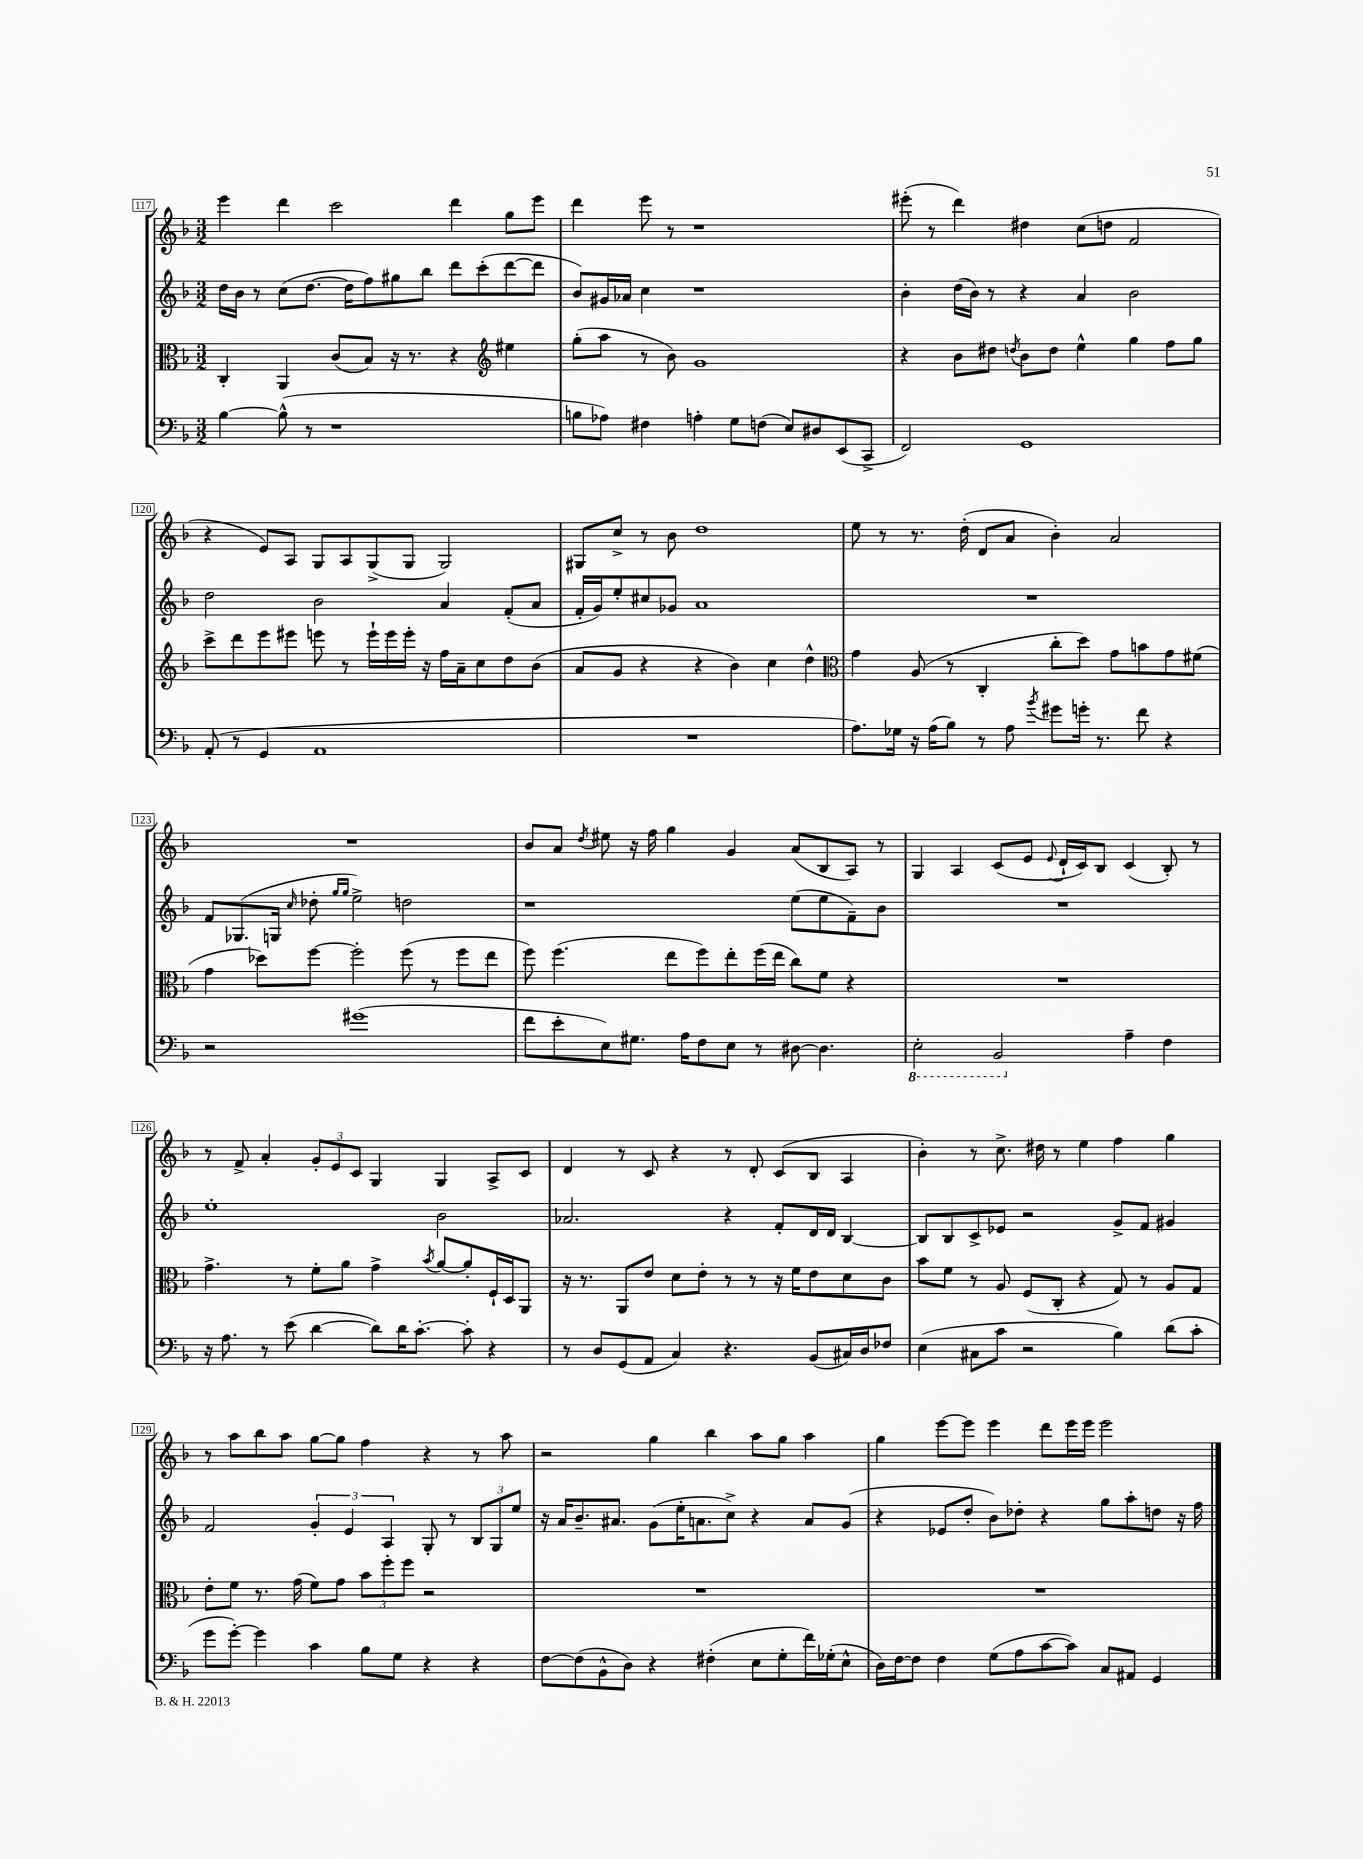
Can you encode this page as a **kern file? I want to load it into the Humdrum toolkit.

**kern	**kern	**kern	**kern
*part4	*part3	*part2	*part1
*staff4	*staff3	*staff2	*staff1
*clefF4	*clefC3	*clefG2	*clefG2
*k[b-]	*k[b-]	*k[b-]	*k[b-]
*M3/2	*M3/2	*M3/2	*M3/2
=117	=117	=117	=117
[4B-\	4C'/	16dd\LL	4eee\
.	.	16b-\JJ	.
.	.	8r	.
(8B-^^\]	4AA/	(8cc\L	4ddd\
8r	.	[8.dd\J	.
1r	(8c/L	.	2ccc\
.	.	16dd\KL]	.
.	8B-/J)	8ff\)	.
.	16r	8gg#X\	.
.	8.r	.	.
.	.	8bb-\J	.
.	4r	8ddd\L	4ddd\
.	.	(8ccc'\	.
*	*clefG2	*	*
.	4ee#X\	[8ddd\	8gg\L
.	.	8ddd\J]	8eee\J
=118	=118	=118	=118
8Bn\L	(8gg'\L	8b-/L)	4ddd\
8A-X\J)	8aa\J	16g#X/L	.
.	.	16a-X/JJ	.
4F#X\	8r	4cc\	8eee\
.	8b-\)	.	8r
4An'\	1g	1r	1r
8G\L	.	.	.
(8Fn\J	.	.	.
8E/L)	.	.	.
8D#X/	.	.	.
(8EE/	.	.	.
8CC^/J	.	.	.
=119	=119	=119	=119
2FF/)	4r	4b-'\	(8eee#X'\
.	.	.	8r
.	8b-\L	(16dd\LL	4ddd\)
.	.	16b-\JJ)	.
.	8dd#X\J	8r	.
.	8qddn/	.	.
1GG	8b-\L	4r	4dd#X\
.	8dd\J	.	.
.	4ee^^\	4a/	(8cc\L
.	.	.	8ddn\J
.	4gg\	2b-\	2f/
.	8ff\L	.	.
.	8gg\J	.	.
!!LO:LB:g=z
=120	=120	=120	=120
(8AA'/	8ccc^\L	2dd\	4r
8r	8ddd\	.	.
4GG/	8eee\	.	8e/L)
.	8eee#X\J	.	8A/J
1AA	8eeen\	2b-\	8G/L
.	8r	.	8A/
.	16eee`\LL	.	(8G^/
.	16eee\	.	.
.	16eee'\JJ	.	8G/J
.	16r	.	.
.	16ff\LL	4a/	2G/)
.	16a~\J	.	.
.	8cc\	.	.
.	8dd\	(8f'/L	.
.	(8b-\J	8a/J	.
=121	=121	=121	=121
1.r	8a/L	16f'/LL	8G#X/L
.	.	16g/J)	.
.	8g/J	8ee'/	8cc^/J
.	4r	8cc#X/	8r
.	.	8g-X/J	8b-\
.	4r	1a	1dd
.	4b-\)	.	.
.	4cc\	.	.
.	4dd^^\	.	.
=122	=122	=122	=122
*	*clefC3	*	*
8.A\L)	4g\	1.r	8ee\
.	.	.	8r
16G-X\Jk	.	.	.
16r	(8A/	.	8.r
(16A\KL	.	.	.
8B-\J)	8r	.	.
.	.	.	(16dd'\
8r	4C'/	.	8d/L
8A\	.	.	8a/J
8qb-/	.	.	.
8g#X\L	8cc'\L	.	4b-'\)
16gn'\Jk	8dd\J)	.	.
8.r	.	.	.
.	8g\L	.	2a/
8f\	8bn\	.	.
4r	8g\	.	.
.	(8f#X\J	.	.
!!LO:LB:g=z
=123	=123	=123	=123
2r	4g\	8f/L	1.r
.	.	(8.G-X/	.
.	8dd-X\L)	.	.
.	.	16Gn/Jk	.
.	.	16qqcc/	.
.	[8ff\J	8dd-X'\	.
.	.	16qqgg/LL	.
.	.	16qqgg/JJ	.
(1g#X	2ff'\]	2ee^\)	.
.	(8ff\	2ddn\	.
.	8r	.	.
.	8ff\L	.	.
.	8ee\J	.	.
=124	=124	=124	=124
8f\L	8ff\)	1r	8b-/L
8e'\	(4.ff\	.	8a/J
.	.	.	8qdd/
8E\)	.	.	8ee#X\
8.G#X\J	.	.	16r
.	.	.	16ff\
.	8ee\L	.	4gg\
16A\KL	.	.	.
8F\	8ff\)	.	.
8E\J	8ee'\	.	4g/
8r	(16ff\L	.	.
.	16ee\JJ	.	.
[8D#X\	8cc\L)	(8ee\L	(8a/L
4.D#\]	8f\J	8ee\	8B-/
.	4r	8f~\)	8A/J)
.	.	8b-\J	8r
=125	=125	=125	=125
*8ba	*	*	*
2EE'\	1.r	1.r	4G/
.	.	.	4A/
2BBB-/	.	.	(8c/L
.	.	.	8e/J
.	.	.	8qqe/
.	.	.	16d`/LL
.	.	.	16c/J)
.	.	.	8B-/J
*X8ba	*	*	*
4A~\	.	.	(4c/
4F\	.	.	8B-'/)
.	.	.	8r
!!LO:LB:g=z
=126	=126	=126	=126
16r	4.g^\	1ee'	8r
8.A\	.	.	.
.	.	.	8f^/
8r	.	.	4a'/
(8e\	8r	.	.
[4d\	8f'\L	.	12g'/L
.	.	.	12e/
.	8a\J	.	.
.	.	.	12c/J
8d\L])	4g^\	.	4G/
16d\K	.	.	.
[8.c'\J	.	.	.
.	8qb-/	.	.
.	[8a/L	2b-\	4G/
8c'\]	8a'/]	.	.
4r	16F`/L	.	8A^/L
.	16D/J	.	.
.	8AA/J	.	8c/J
=127	=127	=127	=127
8r	16r	2.a-X/	4d/
.	8.r	.	.
8D/L	.	.	.
(8GG/	8AA/L	.	8r
8AA/J	8e/J	.	8c/
4C/)	8d\L	.	4r
.	8e'\J	.	.
4.r	8r	4r	8r
.	8r	.	8d'/
.	16r	8f'/L	(8c/L
.	16f\KL	.	.
(8BB-/L	8e\	16d/L	8B-/J
.	.	16d/JJ	.
16C#X/L)	8d\	[4B-/	4A/
16D/J	.	.	.
8F-X/J	8c\J	.	.
=128	=128	=128	=128
(4E\	8b-\L	8B-/L]	4b-'\)
.	8f\J	8B-/	.
8C#X\L	8r	8c^/	8r
8c\J	8A/	8e-X/J	8.cc^\
2r	(8F/L	2r	.
.	.	.	16dd#X\
.	8C'/J	.	8r
.	4r	.	4ee\
4B-\)	8G/)	8g^/L	4ff\
.	8r	8f/J	.
(8d\L	8A/L	4g#X/	4gg\
8c'\J	8G/J	.	.
!!LO:LB:g=z
=129	=129	=129	=129
8g\L	8e'\L	2f/	8r
[8g'\J)	8f\J	.	8aa\L
4g\]	8.r	.	8bb-\
.	.	.	8aa\J
.	(16g\	.	.
4c\	8f\L)	6g'/	[8gg\L
.	8g\J	.	8gg\J]
.	.	6e/	.
8B-\L	12b-\L	.	4ff\
.	12ff'\	6A/	.
8G\J	.	.	.
.	12ff\J	.	.
4r	2r	8G'/	4r
.	.	8r	.
4r	.	12B-/L	8r
.	.	12G/	.
.	.	.	8aa\
.	.	12ee/J	.
=130	=130	=130	=130
[8F\L	1.r	16r	2r
.	.	16a/KL	.
(8F\]	.	8.b-~/	.
8BB-^^\	.	.	.
.	.	8.a#X/J	.
8D\J)	.	.	.
4r	.	(8g\L	4gg\
.	.	16ee'\K	.
.	.	8.an\	.
(4F#X'\	.	.	4bb-\
.	.	8cc^\J)	.
8E\L	.	4r	8aa\L
8G'\	.	.	8gg\J
16f\L)	.	8a/L	4aa\
(16G-X'\J	.	.	.
8E^^\J	.	(8g/J	.
=131	=131	=131	=131
16D\LL)	1.r	4r	4gg\
[16F\J	.	.	.
8F\J]	.	.	.
4F\	.	8e-X/L	[8eee\L
.	.	8dd'/J	8eee\J]
(8G\L	.	8b-\L)	4eee\
8A\	.	8dd-X'\J	.
[8c\	.	4r	8ddd\L
8c\J])	.	.	16eee\L
.	.	.	16eee\JJ
8C/L	.	8gg\L	2eee\
8AA#X/J	.	8aa'\	.
4GG/	.	8ddn\J	.
.	.	16r	.
.	.	16ff\	.
==	==	==	==
*-	*-	*-	*-
